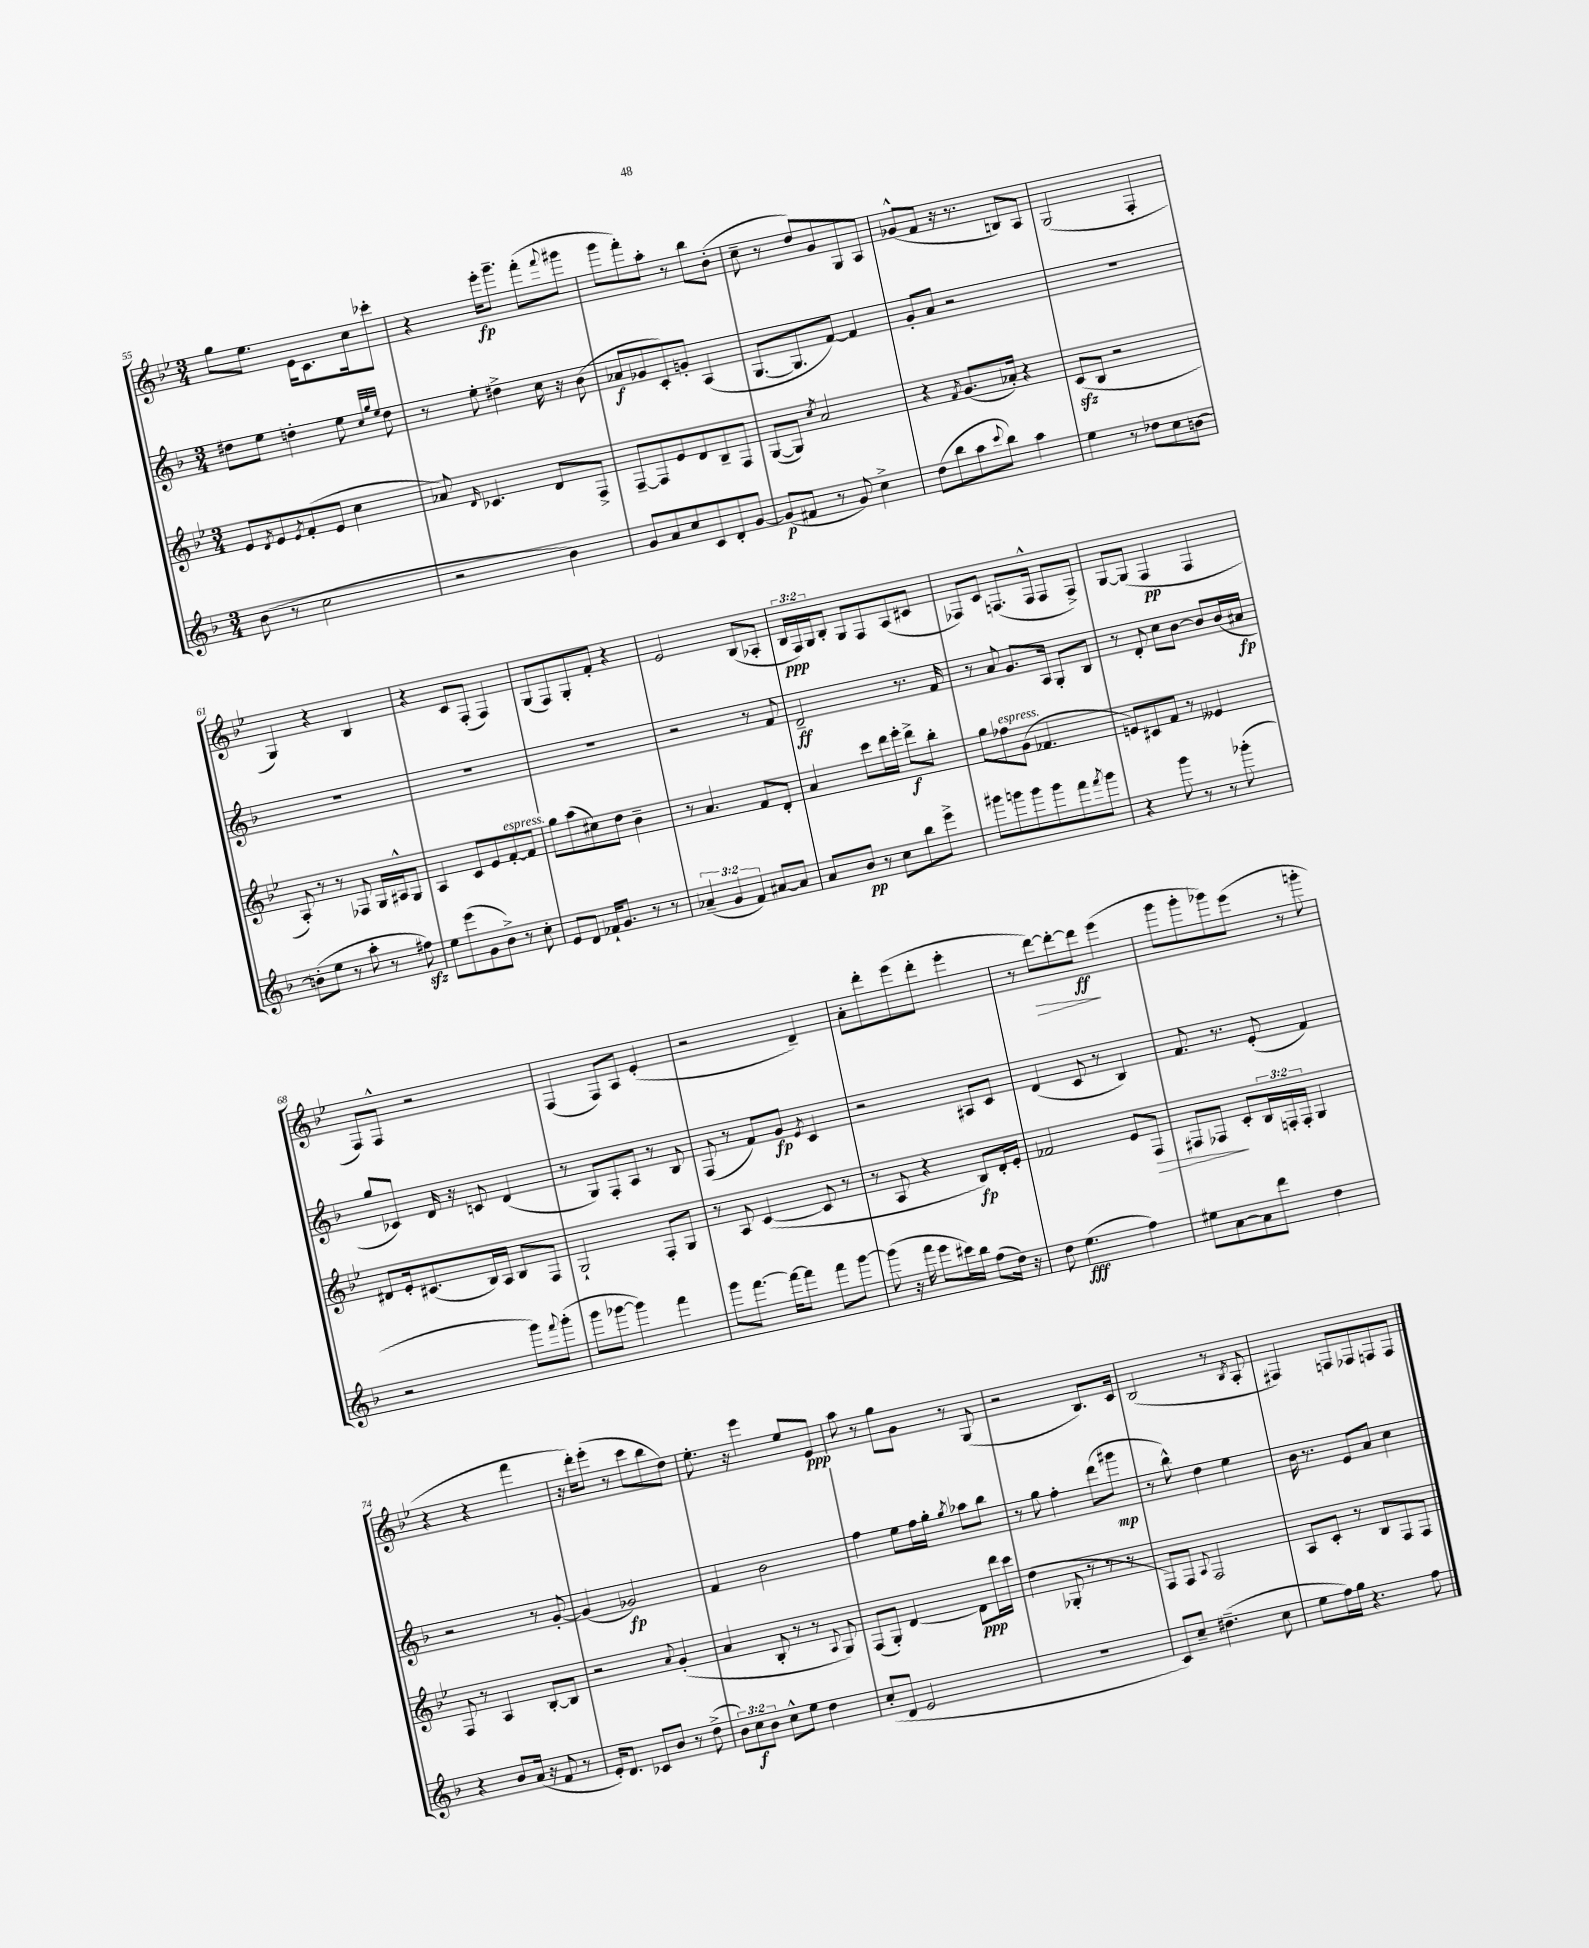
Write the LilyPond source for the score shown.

<<
\new StaffGroup <<
\new Staff = "s0" {
    \clef treble \key bes \major \numericTimeSignature \time 3/4 \override Staff.TupletNumber.text = #tuplet-number::calc-fraction-text
    g''8 ees''8. ees'16 c'8. c''16 ces'''8-. |
    r4 ees'''16-.\fp g'''8.-- f'''8-.( \appoggiatura { f'''8 } gis'''8 |
    g'''8 f'''8-.) a''8-. r8 bes''8 bes'8-.( |
    c''8-- r8 d''8) g'8 g8 a8 |
    ges'8-^( f'8 r16 r8. b8) a8 |
    g2( f4-. |
    g4) r4 bes4 |
    r4 c'8 f8-.( f4) |
    g8( f8) g8-. f'8-. r4 |
    ees'2 bes8( aes8-. |
    \tuplet 3/2 { bes16\ppp f16) g16 } bes8-. g8 f8 a8( cis'8 |
    fes8) c'8 f8.( f16-^ f8 f8->) |
    g8~ g8( f4\pp f4 |
    f8) f8-^ r2 |
    f4( f8) a8 ees'4-.( |
    r2 d'4--) |
    a'8-. d'''8-. ees'''8( d'''8-. ees'''4-. |
    r8 d'''8~\>) d'''8~-. d'''8\ff\! ees'''4( |
    g'''8 g'''8-. ges'''8) ees'''8( r8 g'''8-. |
    r4 r4 f'''4 |
    r16 d'''16-.) ees'''8-.( r8 c'''8 bes''8 d''8) |
    ees''8.-. r16 ees'''4 ees''8 ees'8\ppp |
    a''8 r8 g''8 g'8 r8 g8( |
    r2 bes8.) c'16 |
    bes2( r8 \acciaccatura { bes8 } a8-. |
    fis4) f8 fes8 f8 f8 \bar "|." |
}
\new Staff = "s1" {
    \clef treble \key f \major \numericTimeSignature \time 3/4
    dis''8 e''8 d''4-. e''8 \grace { c''32 g''32 e''32 } d''8 |
    r8 e''8-. dis''4-> c''16 r16 bes'8( |
    aes'8\f ges'8 c'8-.) g'8-. a4( |
    g8.~ g8. f'8~) f'4 |
    g'8-. a'8 r2 |
    R2. |
    R2. |
    R2. |
    R2. |
    r2 r8 f'8 |
    d'2--\ff r8. f'16 |
    r8 a'8 g'8. a16 g8-. bes8 |
    r8 d'8-. c''8 bes'8~ bes'8 bes'16( ais'16\fp |
    g''8 ces'8) d'16 r16 c'8 d'4( |
    r8 g8) f8-. a8 r8 bes8 |
    f8( r8 f'8) g'8\fp \acciaccatura { e'8 } c'4 |
    r2 ais8 c'8 |
    d'4( c'8 r8 bes4) |
    f'8. r8. e'8-.( f'4) |
    r2 r8 g'8~-. |
    g'4( ges'2\fp) |
    f'4 bes'2 |
    f''4 e''8 f''16 g''16-. \acciaccatura { g''8 } aes''8 bes''8 |
    r8 g''8 f''4-. d'''8( gis'''8\mp |
    r8 bes''8-^) d''4 e''4 |
    bes'16 r8. e'8 a'8 c''4 \bar "|." |
}
\new Staff = "s2" {
    \clef treble \key bes \major \numericTimeSignature \time 3/4 \override Staff.TupletNumber.text = #tuplet-number::calc-fraction-text
    ees'8 \acciaccatura { d'8 } ees'8 \acciaccatura { ees'8 } f'8-.( ees'8 c''4 |
    aes'8) \grace { d'16 } ces'4. d'8 f8-> |
    f8~-- f8 ees'8 d'8 bes8-- f8 |
    g8~( g8) \acciaccatura { c''8 } a'2 |
    r4 \acciaccatura { f'8 } g'8.( aes'16-.) r4 |
    c'8\sfz( bes8 r2 |
    a8-.) r8 r8 fes8 g16 ais16-^ g8 |
    a4 c'8 ees'8 f'8~-.^\markup { \italic "espress." } f'8 |
    g''8 a''8( cis''8) d''8 bes'4-- |
    r8 a'4. f'8 d'8-. |
    a'4 c'''8 d'''16 ees'''16-. d'''8->\f bes''8-. |
    g''8 fes''8^\markup { \italic "espress." } g'8( fes'4. |
    e'8) cis'8 f'8 r8 eeses'4 |
    dis'8 ees'16-. cis'8.( bes16) a16 bes8 f8 |
    g2-! f8-. g8 |
    r8 a8 c'4~( c'8 r8 |
    r8 a8 r4 bes8\fp) d'16-. ees'16-. |
    fes'2 ees'8 f8\> |
    fis8 fes8\! c'8-. \tuplet 3/2 { bes16 f16-. f16-. } g4 |
    f8 r8 a4 bes8~-. bes8 |
    r2 \appoggiatura { a'8 } g'4-.( |
    a'4 bes8-. r8 r8 \appoggiatura { a8 } g8) |
    f8( g8-.) d'4~ d'8\ppp d'''16 c'''16 |
    d''4( ges8-. r8 r8 r8 |
    f8) f8 \appoggiatura { a8 } f2 |
    a8 c'8-. r8 bes8 f8 f8 \bar "|." |
}
\new Staff = "s3" {
    \clef treble \key f \major \numericTimeSignature \time 3/4 \override Staff.TupletNumber.text = #tuplet-number::calc-fraction-text
    bes'8( r8 c''2 |
    r2 bes'4) |
    g'8 a'8 c''8 c'8 d'8-. g'8~ |
    g'8\p( fis'8 r8 g'8) c''4-> |
    d''8( bes''8 a''8 \appoggiatura { c'''8 } bes''8) a''4 |
    e''4 r8 des''8 c''8 b'8~ |
    b'8-.( e''8 r8 a''8-. r8 fis''8\sfz) |
    e''8 e'''8( g'8 bes'8->) r8 c''8-. |
    e'8 d'8 fes'16-! g'8. r8 r8 |
    \tuplet 3/2 { aes'4--( g'4 f'4) } ais'8~ ais'8 |
    a'8 bes'8\pp r8 c''8 bes''8 e'''8-> |
    gis'''8 g'''8 g'''8 g'''8 f'''8 \acciaccatura { f'''8 } g'''8 |
    r4 g'''8 r8 r8 ges'''8-.( |
    r2 g'''8) \appoggiatura { f'''8 } g'''8-.( |
    g'''8 ges'''8~ ges'''4) f'''4 |
    g'''8 f'''8.~ f'''16~ f'''8 f'''8 g'''8~ |
    g'''8( r16 f'''16 e'''8 cis'''16) bes''16 f''8( d''16) r16 |
    d''8 e''4.\fff( f''4) |
    eis''8 a'8~ a'8 d'''8 d''4 |
    r4 bes'8 a'16( r16 f'8 r8 |
    e'16-.) d'8. ces'8 bes'8 r8 d''8->( |
    \tuplet 3/2 { bes'8) c''8\f bes'8 } c''8-^ e''8 d''4 |
    c''8-.( d'8 e'2 |
    R2. |
    c'8) c''8-- dis''4.--( c''8 |
    e''8 f''16) g''16 r4. f''8 \bar "|." |
}
>>
>>
\layout { \context { \Score currentBarNumber = #55 } }
